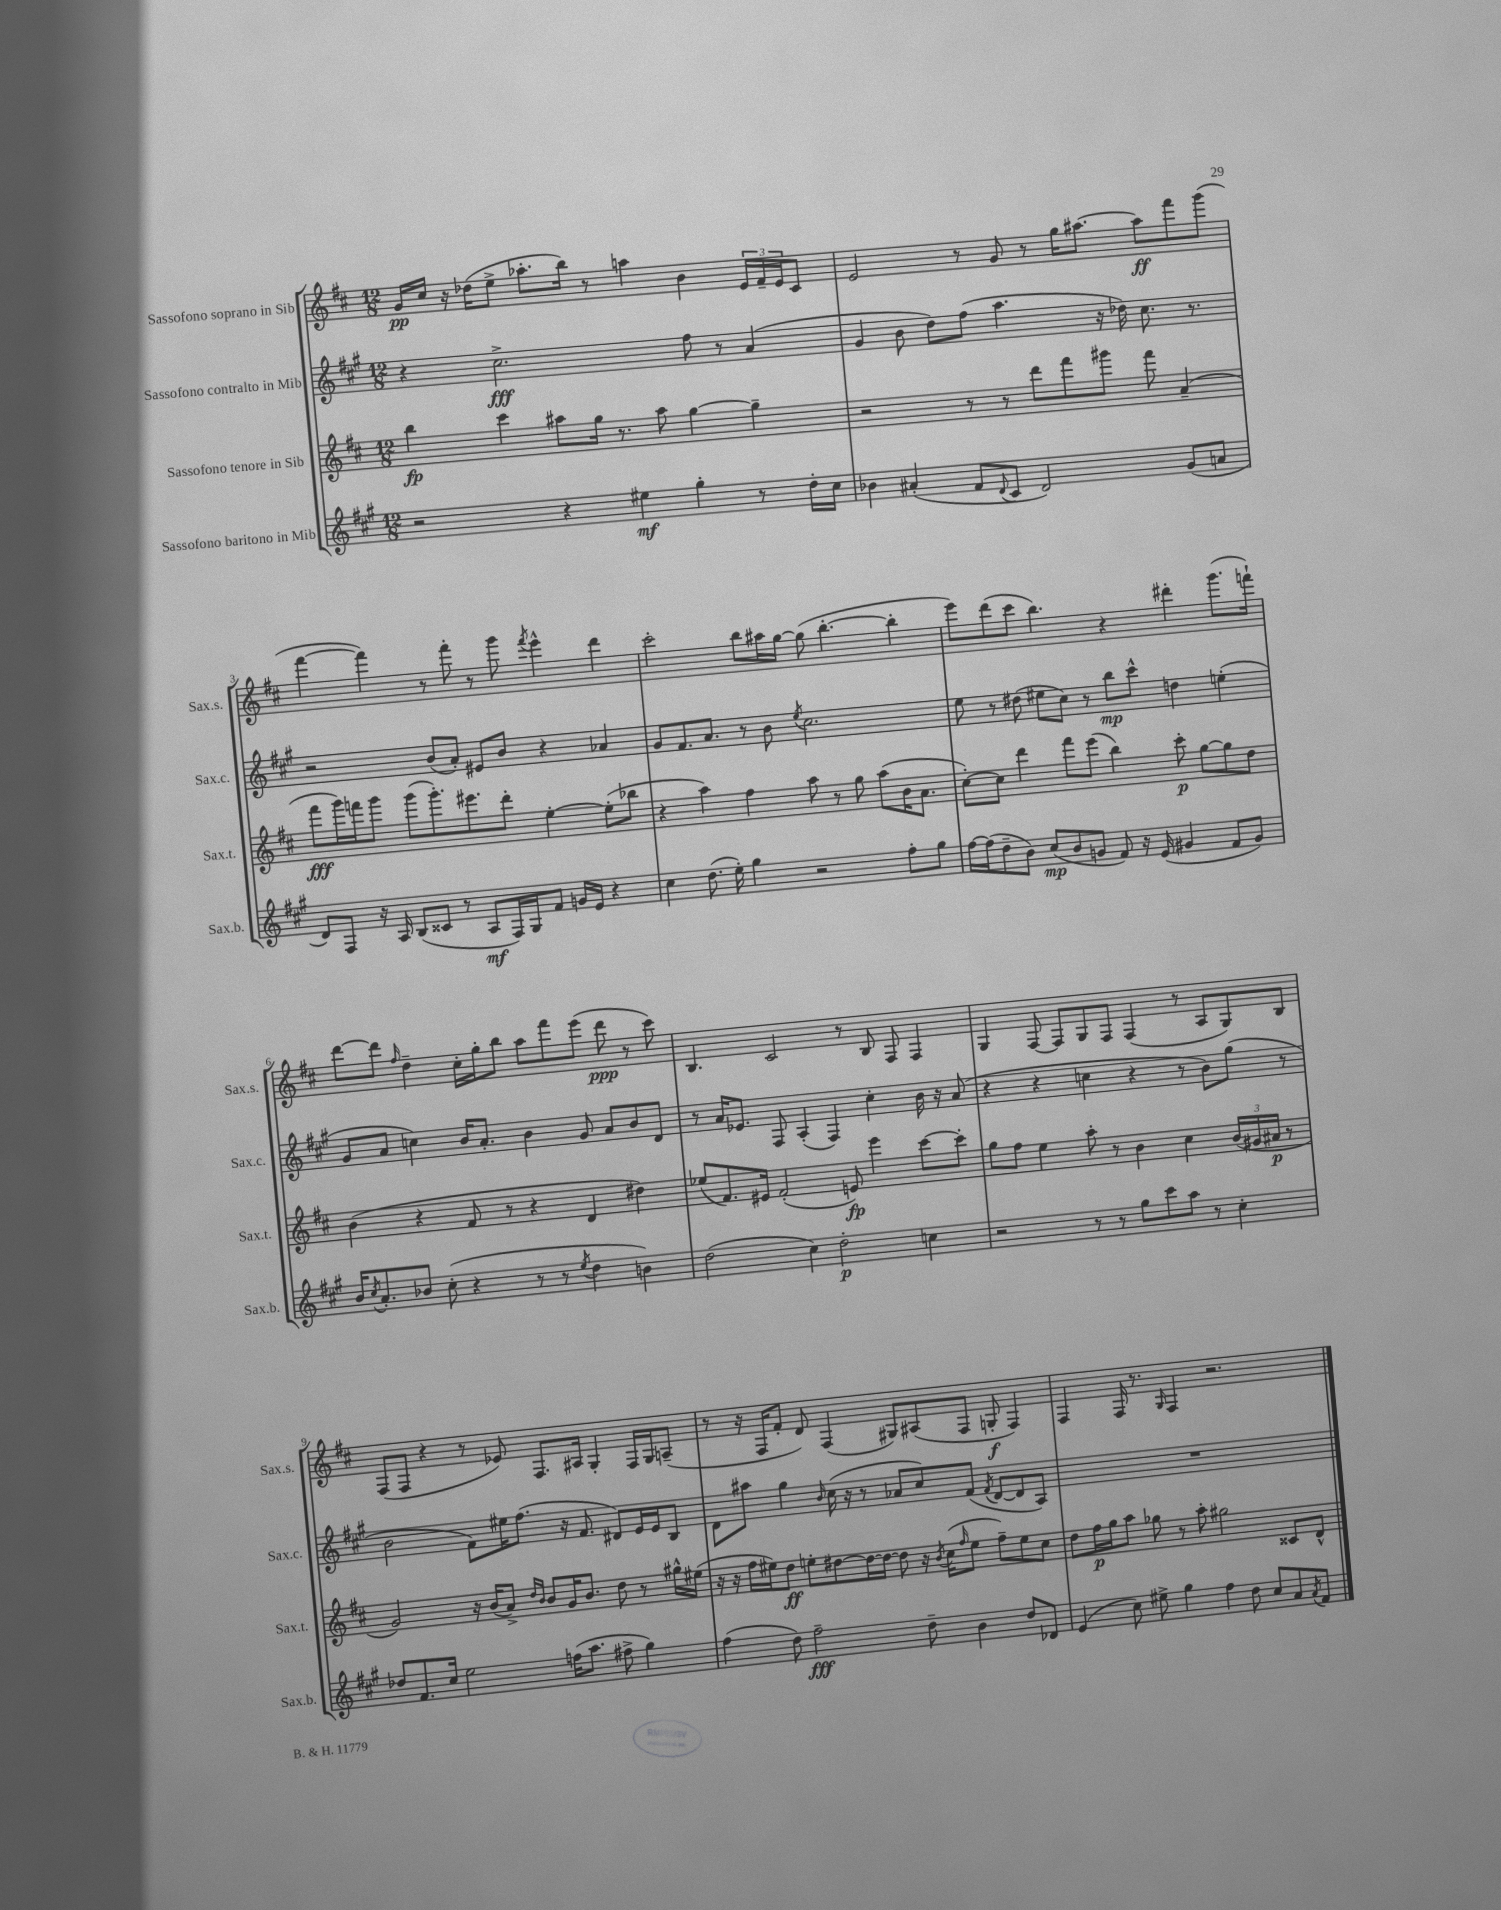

**kern	**dynam	**kern	**dynam	**kern	**dynam	**kern	**dynam
*part4	*part4	*part3	*part3	*part2	*part2	*part1	*part1
*staff4	*staff4	*staff3	*staff3	*staff2	*staff2	*staff1	*staff1
*I"Sassofono baritono in Mib	*	*I"Sassofono tenore in Sib	*	*I"Sassofono contralto in Mib	*	*I"Sassofono soprano in Sib	*
*I'Sax.b.	*	*I'Sax.t.	*	*I'Sax.c.	*	*I'Sax.s.	*
*clefG2	*	*clefG2	*	*clefG2	*	*clefG2	*
*k[f#c#g#]	*	*k[f#c#]	*	*k[f#c#g#]	*	*k[f#c#]	*
*M12/8	*	*M12/8	*	*M12/8	*	*M12/8	*
=1	=1	=1	=1	=1	=1	=1	=1
2r	.	4bb\	fp	4r	.	16g/LL	pp
.	.	.	.	.	.	16cc#/JJ	.
.	.	.	.	.	.	16r	.
.	.	.	.	.	.	(16dd-X\KL	.
.	.	4ccc#\	.	2.cc#^\	fff	8ee^\J	.
.	.	.	.	.	.	8.aa-X'\L	.
4r	.	8aa#X\L	.	.	.	.	.
.	.	.	.	.	.	16bb\Jk)	.
.	.	16gg\Jk	.	.	.	8r	.
.	.	8.r	.	.	.	.	.
4ee#X\	mf	.	.	.	.	4aan\	.
.	.	8aa#\	.	.	.	.	.
4gg#'\	.	[4gg\	.	8ff#\	.	4b\	.
.	.	.	.	8r	.	.	.
8r	.	4gg~\]	.	(4a/	.	24e/LL	.
.	.	.	.	.	.	24f#~/	.
.	.	.	.	.	.	24e/J	.
16dd'\LL	.	.	.	.	.	8c#/J	.
16cc#\JJ	.	.	.	.	.	.	.
=2	=2	=2	=2	=2	=2	=2	=2
4b-X\	.	2r	.	4g#/	.	2e/	.
(4a#X'/	.	.	.	8b\	.	.	.
.	.	.	.	8dd\L)	.	.	.
8f#/L	.	8r	.	(8ff#\J	.	8r	.
8qqd/	.	.	.	.	.	.	.
8c#/J	.	8r	.	4.aa\	.	8g/	.
2d/)	.	8ddd\L	.	.	.	8r	.
.	.	8fff#\	.	.	.	16gg\KL	.
.	.	.	.	.	.	[8.aa#X\J	.
.	.	8ggg#X\J	.	16r	.	.	.
.	.	.	.	16dd-X\)	.	.	.
.	.	8fff#\	.	8.cc#\	.	8aa#\L]	ff
(8g#/L	.	(4a~/	.	.	.	8fff#\	.
.	.	.	.	8.r	.	.	.
8an/J	.	.	.	.	.	(8ggg\J	.
!!LO:LB:g=z
=3	=3	=3	=3	=3	=3	=3	=3
8d/L)	.	8fff#\L	fff	2r	.	[4fff#\	.
8F#/J	.	16ggg\L)	.	.	.	.	.
.	.	16fffn\J	.	.	.	.	.
16r	.	8ggg\J	.	.	.	4fff#\])	.
16A/	.	.	.	.	.	.	.
(8B/L	.	(8ggg\L	.	.	.	.	.
8c##X/J	.	8.ggg'\)	.	(8b/L	.	8r	.
8r	.	.	.	8a'/J)	.	8fff#'\	.
.	.	8.eee#X\	.	.	.	.	.
8A/L	mf	.	.	8e#X/L	.	8r	.
16F#/L)	.	8ddd'\J	.	8b/J	.	8ggg\	.
16G#/J	.	.	.	.	.	.	.
.	.	.	.	.	.	8qfff#/	.
8f#/J	.	[4ee'\	.	4r	.	4eee^^\	.
16gn/LL	.	.	.	.	.	.	.
16e/JJ	.	.	.	.	.	.	.
4r	.	(8ee'\L]	.	4a-X/	.	4ddd\	.
.	.	8bb-X\J	.	.	.	.	.
=4	=4	=4	=4	=4	=4	=4	=4
4cc#\	.	4r	.	8g#/L	.	2ccc#'\	.
.	.	.	.	8.f#/	.	.	.
(8.dd\	.	4aa\)	.	.	.	.	.
.	.	.	.	8.a/J	.	.	.
16ee'\)	.	.	.	.	.	.	.
4gg#\	.	4ff#\	.	8r	.	8bb\L	.
.	.	.	.	8b\	.	16aa#X\L	.
.	.	.	.	.	.	[16gg\JJ	.
.	.	.	.	8qee/	.	.	.
2r	.	8aa\	.	2.cc#\	.	(8gg\]	.
.	.	8r	.	.	.	[4.bb'\	.
.	.	8gg\	.	.	.	.	.
.	.	(8aa\L	.	.	.	.	.
8ff#'\L	.	16b\K	.	.	.	4bb'\]	.
.	.	8.a\J	.	.	.	.	.
8gg#\J	.	.	.	.	.	.	.
=5	=5	=5	=5	=5	=5	=5	=5
[16ff#\LL	.	[8cc#'\L)	.	8ee\	.	8eee\L)	.
(16ff#\J]	.	.	.	.	.	.	.
8dd~\	.	8cc#\J]	.	8r	.	(8ddd\	.
8b\J)	.	4ddd\	.	(8dd#X\	.	8ccc#\J	.
(8cc#/L	mp	.	.	8ee#X\L	.	4.bb\)	.
8b/	.	8fff#\L	.	8cc#\J)	.	.	.
8gn/J	.	(8eee\J	.	8r	.	.	.
8f#/)	.	4bb\)	.	8bb\L	mp	4r	.
16r	.	.	.	8ccc#^^\J	.	.	.
(16e/	.	.	.	.	.	.	.
4g#X/	.	8ccc#'\	p	4ddn\	.	4ddd#X'\	.
.	.	[8gg\L	.	.	.	.	.
8f#/L	.	8gg\]	.	(4een'\	.	(8.ggg\L	.
8g#/J)	.	8dd\J	.	.	.	.	.
.	.	.	.	.	.	16fffn`\Jk)	.
!!LO:LB:g=z
=6	=6	=6	=6	=6	=6	=6	=6
16b/KL	.	(4b\	.	8g#/L	.	[8ddd\L	.
8qcc#/	.	.	.	.	.	.	.
8.a'/	.	.	.	.	.	.	.
.	.	.	.	8a/J	.	8ddd\J]	.
.	.	.	.	.	.	16qqff#/	.
8b-X/J	.	4r	.	4ccn\)	.	4dd~\	.
(8cc#'\	.	.	.	.	.	.	.
4r	.	8f#/	.	16b/KL	.	16cc#'\LL	.
.	.	.	.	8.a'/J	.	16gg'\J	.
.	.	8r	.	.	.	8bb\J	.
8r	.	4r	.	4b\	.	8aa\L	.
8r	.	.	.	.	.	8fff#\	.
8qee/	.	.	.	.	.	.	.
4dd\	.	4d/	.	8g#/	.	(8eee\J	.
.	.	.	.	8a/L	.	8ddd\	ppp
4bn\)	.	4dd#X\)	.	8b/	.	8r	.
.	.	.	.	8d/J	.	8ccc#\)	.
=7	=7	=7	=7	=7	=7	=7	=7
(2dd\	.	(8ee-X/L	.	8r	.	4.B/	.
.	.	8.f#/)	.	16a/KL	.	.	.
.	.	.	.	8.e-X/J	.	.	.
.	.	16e#X/Jk	.	.	.	.	.
.	.	(2f#'/	.	8F#/	.	2c#/	.
4cc#\)	.	.	.	(4A'/	.	.	.
2dd'\	p	.	.	4F#/)	.	.	.
.	.	8en/)	fp	.	.	8r	.
.	.	4eee\	.	4cc#'\	.	8B/	.
.	.	.	.	.	.	8F#/	.
4ccn\	.	[8ccc#\L	.	16b\	.	4F#/	.
.	.	.	.	16r	.	.	.
.	.	8ccc#'\J]	.	(8a/	.	.	.
=8	=8	=8	=8	=8	=8	=8	=8
2r	.	8gg\L	.	4r	.	4G/	.
.	.	8ff#\J	.	.	.	.	.
.	.	4ee\	.	4r	.	[8F#/	.
.	.	.	.	.	.	8F#/L]	.
8r	.	8aa'\	.	4ccn\	.	8G/	.
8r	.	8r	.	.	.	8F#/J	.
8gg#\L	.	4b\	.	4r	.	(4F#/	.
8ccc#\	.	.	.	.	.	.	.
8aa\J	.	4cc#\	.	8r	.	8r	.
8r	.	.	.	8b\L)	.	8A/L	.
4cc#'\	.	(24b/LL	.	(8gg#\J	.	8G/)	.
.	.	24g#X/	.	.	.	.	.
.	.	24a#X/JJ	p	.	.	.	.
.	.	8r	.	8r	.	8B/J	.
!!LO:LB:g=z
=9	=9	=9	=9	=9	=9	=9	=9
8dd-X/L	.	2g/)	.	2b\	.	(8F#/L	.
8.f#/	.	.	.	.	.	8F#/J	.
.	.	.	.	.	.	4r	.
16cc#/Jk	.	.	.	.	.	.	.
2ee\	.	.	.	.	.	.	.
.	.	16r	.	8f#\L)	.	8r	.
.	.	(16b/KL	.	.	.	.	.
.	.	8a^/J)	.	16ee#X\K	.	8e-X/)	.
.	.	.	.	(8.ff#\J	.	.	.
.	.	16qqdd/LL	.	.	.	.	.
.	.	16qqb/JJ	.	.	.	.	.
.	.	8b/L	.	.	.	8.F#/L	.
(16ffn\KL	.	16g/K	.	16r	.	.	.
8.aa\J	.	8.b/J	.	8.f#/	.	16A#X/Jk	.
.	.	.	.	.	.	4G'/	.
8ff#X^\	.	8dd\	.	8d#X/L)	.	.	.
4gg#\)	.	8r	.	16e/L	.	16F#/LL	.
.	.	.	.	16e/J	.	16G/J	.
.	.	16gg#X^^\LL	.	8B/J	.	(8An~/J	.
.	.	(16ee#X\JJ	.	.	.	.	.
=10	=10	=10	=10	=10	=10	=10	=10
(4ff#\	.	16r	.	8d\L	.	8r	.
.	.	16r	.	.	.	.	.
.	.	16ff#\LL	.	8aa#X\J	.	16r	.
.	.	16ee#X\J)	.	.	.	16F#/KL	.
8dd\)	.	8dd\J	ff	4gg#\	.	8f#'/J	.
2ff#~\	fff	8een'\L	.	.	.	8d/)	.
.	.	.	.	16qqb/	.	.	.
.	.	[8dd#X\	.	(16cc#\	.	(4F#/	.
.	.	.	.	16r	.	.	.
.	.	16dd#\L_	.	8r	.	.	.
.	.	16dd#\JJ_	.	.	.	.	.
.	.	8dd#\]	.	8a-X/L	.	8G#X/L)	.
8dd~\	.	16r	.	8cc#/)	.	(8A#X/	.
.	.	8qb/	.	.	.	.	.
.	.	(16cc#\KL	.	.	.	.	.
.	.	16qqff#/	.	.	.	.	.
4b\	.	8ee\J	.	(8f#/J	.	8F#/J	.
.	.	.	.	8qf#/	.	.	.
.	.	8ff#~\L)	.	[8d/L	.	8Gn'/	f
8dd/L	.	8ee\	.	8d/]	.	4F#/)	.
8d-X/J	.	8cc#\J	.	8A/J)	.	.	.
=11	=11	=11	=11	=11	=11	=11	=11
(4e/	.	8dd\L	.	1.r	.	4F#/	.
.	.	16ff#\L	p	.	.	.	.
.	.	16gg\J	.	.	.	.	.
8cc#\)	.	8aa\J	.	.	.	16F#/	.
.	.	.	.	.	.	8.r	.
8ee#X^\	.	8gg-X\	.	.	.	.	.
.	.	.	.	.	.	16qqG/	.
4gg#\	.	8r	.	.	.	4F#/	.
.	.	8aa'\	.	.	.	.	.
4ff#\	.	2gg#X\	.	.	.	2.r	.
8dd\	.	.	.	.	.	.	.
8cc#/L	.	.	.	.	.	.	.
8a/	.	8c##X/L	.	.	.	.	.
8qa/	.	.	.	.	.	.	.
8f#/J	.	8d^^/J	.	.	.	.	.
==	==	==	==	==	==	==	==
*-	*-	*-	*-	*-	*-	*-	*-
